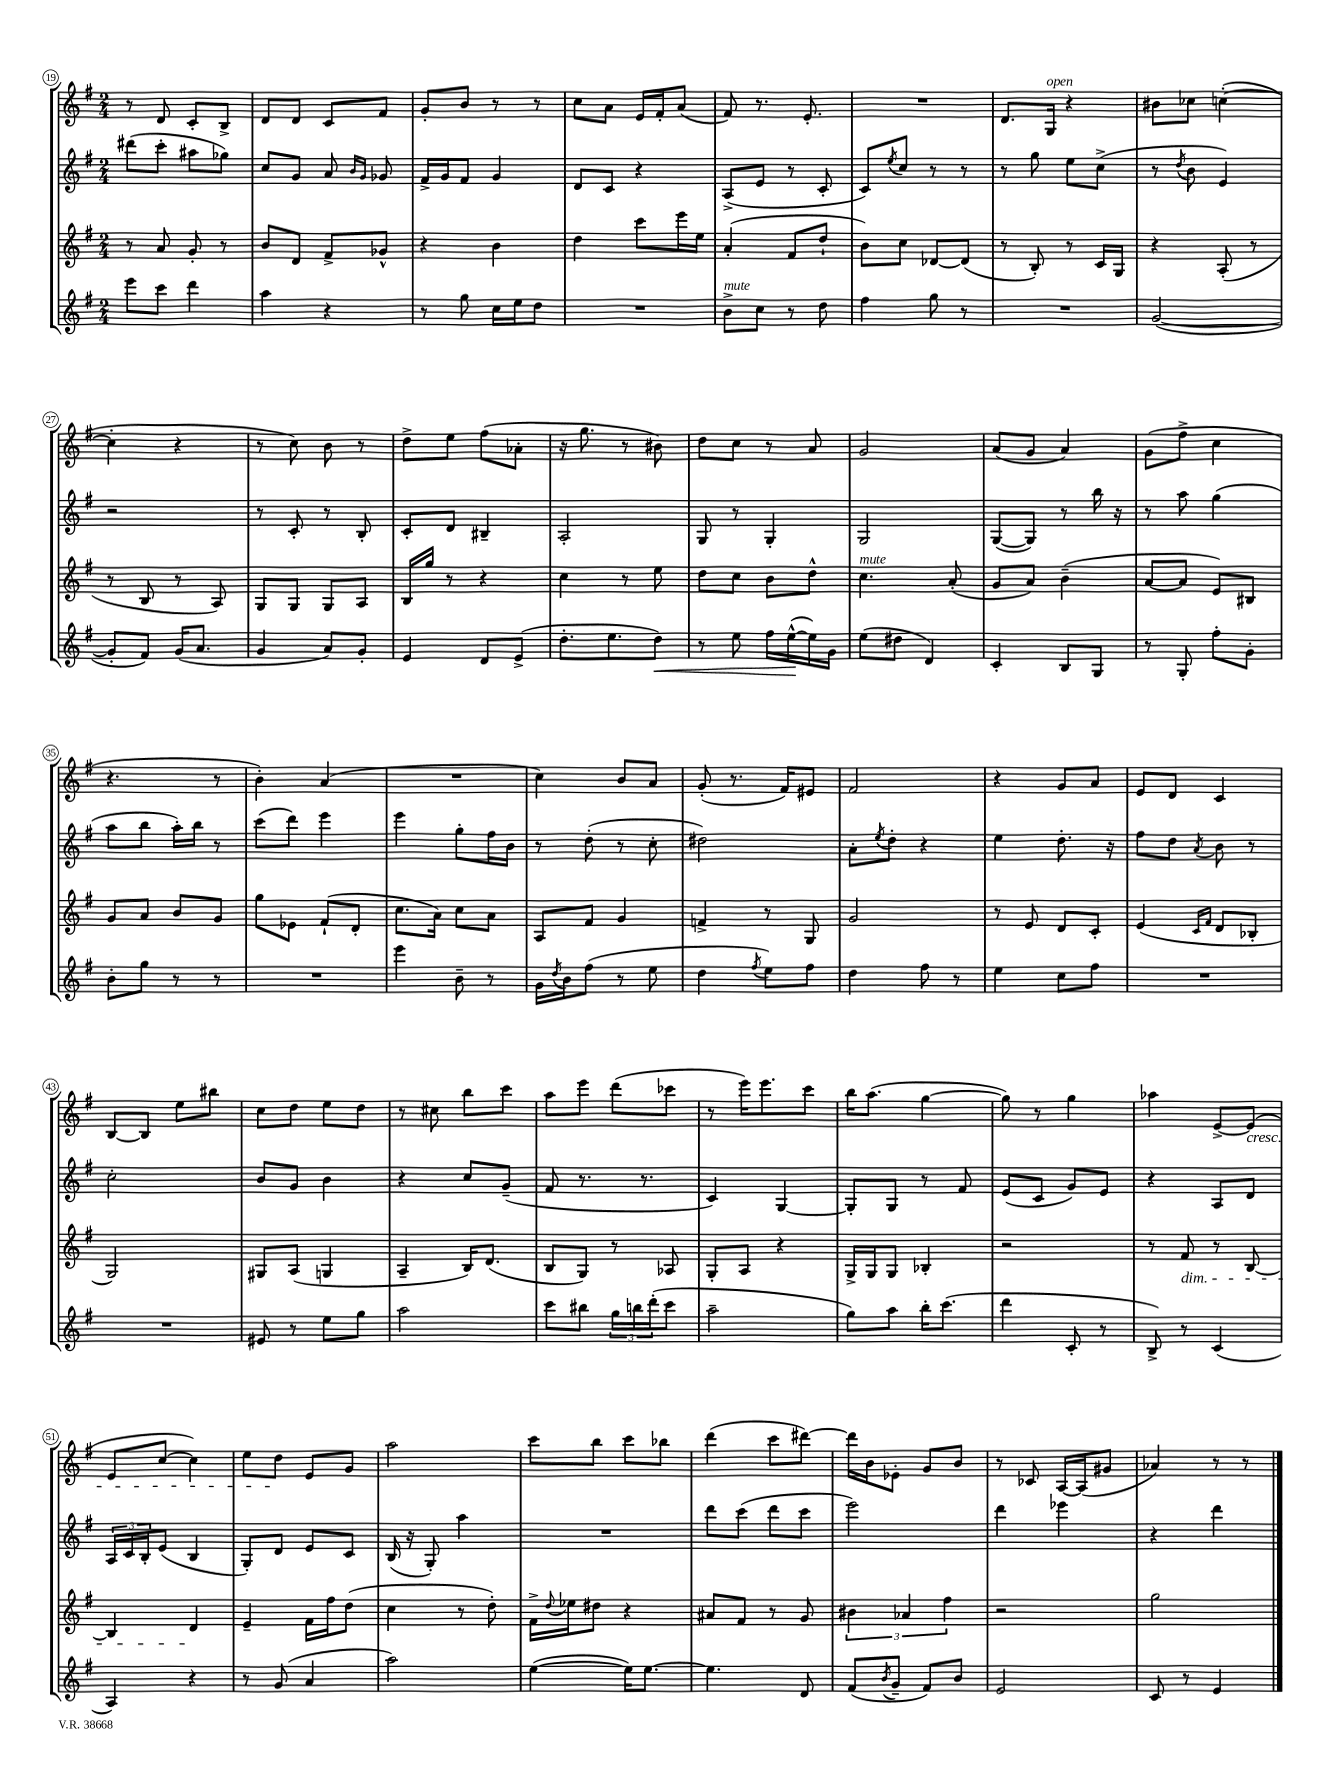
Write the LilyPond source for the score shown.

<<
\new StaffGroup <<
\new Staff = "s0" {
    \clef treble \key g \major \numericTimeSignature \time 2/4
    r8 d'8 c'8-. b8-> |
    d'8 d'8 c'8 fis'8 |
    g'8-. b'8 r8 r8 |
    c''8 a'8 e'16 fis'16-. a'8( |
    fis'8) r8. e'8.-. |
    R2 |
    d'8. g16^\markup { \italic "open" } r4 |
    bis'8 ces''8 c''4~-.( |
    c''4-. r4 |
    r8 c''8) b'8 r8 |
    d''8-> e''8 fis''8( aes'8-. |
    r16 g''8. r8 bis'8) |
    d''8 c''8 r8 a'8 |
    g'2 |
    a'8( g'8 a'4) |
    g'8( fis''8-> c''4 |
    r4. r8 |
    b'4-.) a'4( |
    R2 |
    c''4) b'8 a'8 |
    g'8-.( r8. fis'16) eis'8 |
    fis'2 |
    r4 g'8 a'8 |
    e'8 d'8 c'4 |
    b8~ b8 e''8 bis''8 |
    c''8 d''8 e''8 d''8 |
    r8 cis''8 b''8 c'''8 |
    a''8 e'''8 d'''8( ces'''8 |
    r8 e'''16) e'''8. c'''8 |
    b''16 a''8.( g''4~ |
    g''8) r8 g''4 |
    aes''4 e'8~-> e'8\cresc( |
    e'8 c''8~ c''4) |
    e''8 d''8\! e'8 g'8 |
    a''2 |
    c'''8 b''8 c'''8 bes''8 |
    d'''4( c'''8 dis'''8~) |
    dis'''16 b'16 ees'8-. g'8 b'8 |
    r8 ces'8 a16~ a16( gis'8 |
    aes'4) r8 r8 \bar "|." |
}
\new Staff = "s1" {
    \clef treble \key g \major \numericTimeSignature \time 2/4
    dis'''8( c'''8-. ais''8 ges''8) |
    c''8 g'8 a'8 \grace { b'16 g'16 } ges'8 |
    fis'16-> g'16 fis'8 g'4 |
    d'8 c'8 r4 |
    a8->( e'8 r8 c'8-. |
    c'8) \acciaccatura { e''8 } c''8 r8 r8 |
    r8 g''8 e''8 c''8->( |
    r8 \acciaccatura { d''8 } b'8 e'4) |
    r2 |
    r8 c'8-. r8 b8-. |
    c'8-. d'8 bis4-- |
    a2-. |
    g8 r8 g4-. |
    g2 |
    g8~( g8) r8 b''16 r16 |
    r8 a''8 g''4( |
    a''8 b''8 a''16-.) b''16 r8 |
    c'''8( d'''8) e'''4 |
    e'''4 g''8-. fis''16 b'16 |
    r8 d''8-.( r8 c''8-. |
    dis''2) |
    a'8-. \acciaccatura { e''8 } d''8-. r4 |
    e''4 d''8.-. r16 |
    fis''8 d''8 \acciaccatura { a'8 } b'8 r8 |
    c''2-. |
    b'8 g'8 b'4 |
    r4 c''8 g'8--( |
    fis'8 r8. r8. |
    c'4) g4~ |
    g8-. g8 r8 fis'8 |
    e'8( c'8 g'8) e'8 |
    r4 a8 d'8 |
    \tuplet 3/2 { a16 c'16 b16-. } e'8( b4 |
    g8-.) d'8 e'8 c'8 |
    b16( r16 g8-.) a''4 |
    R2 |
    d'''8 c'''8( d'''8 c'''8 |
    e'''2) |
    d'''4 ees'''4 |
    r4 d'''4 \bar "|." |
}
\new Staff = "s2" {
    \clef treble \key g \major \numericTimeSignature \time 2/4
    r8 a'8 g'8-. r8 |
    b'8 d'8 fis'8-> ges'8-^ |
    r4 b'4 |
    d''4 c'''8 e'''16 e''16 |
    a'4-.( fis'8 d''8-! |
    b'8) c''8 des'8~ des'8( |
    r8 b8-.) r8 c'16 g16 |
    r4 a8-.( r8 |
    r8 b8 r8 a8) |
    g8 g8 g8 a8 |
    b16 g''16 r8 r4 |
    c''4 r8 e''8 |
    d''8 c''8 b'8 d''8-^ |
    c''4.^\markup { \italic "mute" } a'8-.( |
    g'8 a'8) b'4--( |
    a'8~ a'8 e'8) bis8 |
    g'8 a'8 b'8 g'8 |
    g''8 ees'8 fis'8-!( d'8-. |
    c''8. a'16) c''8 a'8 |
    a8 fis'8 g'4 |
    f'4-> r8 g8 |
    g'2 |
    r8 e'8 d'8 c'8-. |
    e'4( \grace { c'16 fis'16 } d'8 bes8-. |
    g2) |
    gis8 a8( g4 |
    a4-- b16) d'8.( |
    b8 g8) r8 aes8 |
    g8-. a8 r4 |
    g16-> g16 g8 bes4-. |
    r2 |
    r8 fis'8\dim r8 b8~ |
    b4 d'4\! |
    e'4-- fis'16 fis''16 d''8( |
    c''4 r8 d''8-.) |
    fis'16-> \appoggiatura { d''8 } ees''16 dis''8 r4 |
    ais'8 fis'8 r8 g'8 |
    \tuplet 3/2 { bis'4 aes'4 fis''4 } |
    r2 |
    g''2 \bar "|." |
}
\new Staff = "s3" {
    \clef treble \key g \major \numericTimeSignature \time 2/4
    e'''8 c'''8 d'''4 |
    a''4 r4 |
    r8 g''8 c''16 e''16 d''8 |
    R2 |
    b'8->^\markup { \italic "mute" } c''8 r8 d''8 |
    fis''4 g''8 r8 |
    R2 |
    g'2~( |
    g'8-. fis'8) g'16( a'8. |
    g'4 a'8) g'8-. |
    e'4 d'8 e'8->( |
    d''8.-. e''8. d''8\<) |
    r8 e''8 fis''16 e''16~-^\!( e''16) g'16 |
    e''8( dis''8 d'4) |
    c'4-. b8 g8 |
    r8 g8-. fis''8-. g'8-. |
    b'8-. g''8 r8 r8 |
    R2 |
    e'''4 b'8-- r8 |
    g'16 \acciaccatura { d''8 } b'16 fis''8( r8 e''8 |
    d''4 \acciaccatura { fis''8 } e''8) fis''8 |
    d''4 fis''8 r8 |
    e''4 c''8 fis''8 |
    R2 |
    R2 |
    eis'8 r8 e''8 g''8 |
    a''2 |
    c'''8 bis''8 \tuplet 3/2 { g''16 b''16 d'''16-.( } c'''8 |
    a''2-- |
    g''8) a''8 b''16-. c'''8.( |
    d'''4 c'8-. r8 |
    b8->) r8 c'4( |
    a4) r4 |
    r8 g'8( a'4 |
    a''2) |
    e''4~( e''16) e''8.~ |
    e''4. d'8 |
    fis'8( \acciaccatura { b'8 } g'8-- fis'8) b'8 |
    e'2 |
    c'8 r8 e'4 \bar "|." |
}
>>
>>
\layout { \context { \Score currentBarNumber = #19 \override BarNumber.stencil = #(make-stencil-circler 0.1 0.3 ly:text-interface::print) } }
